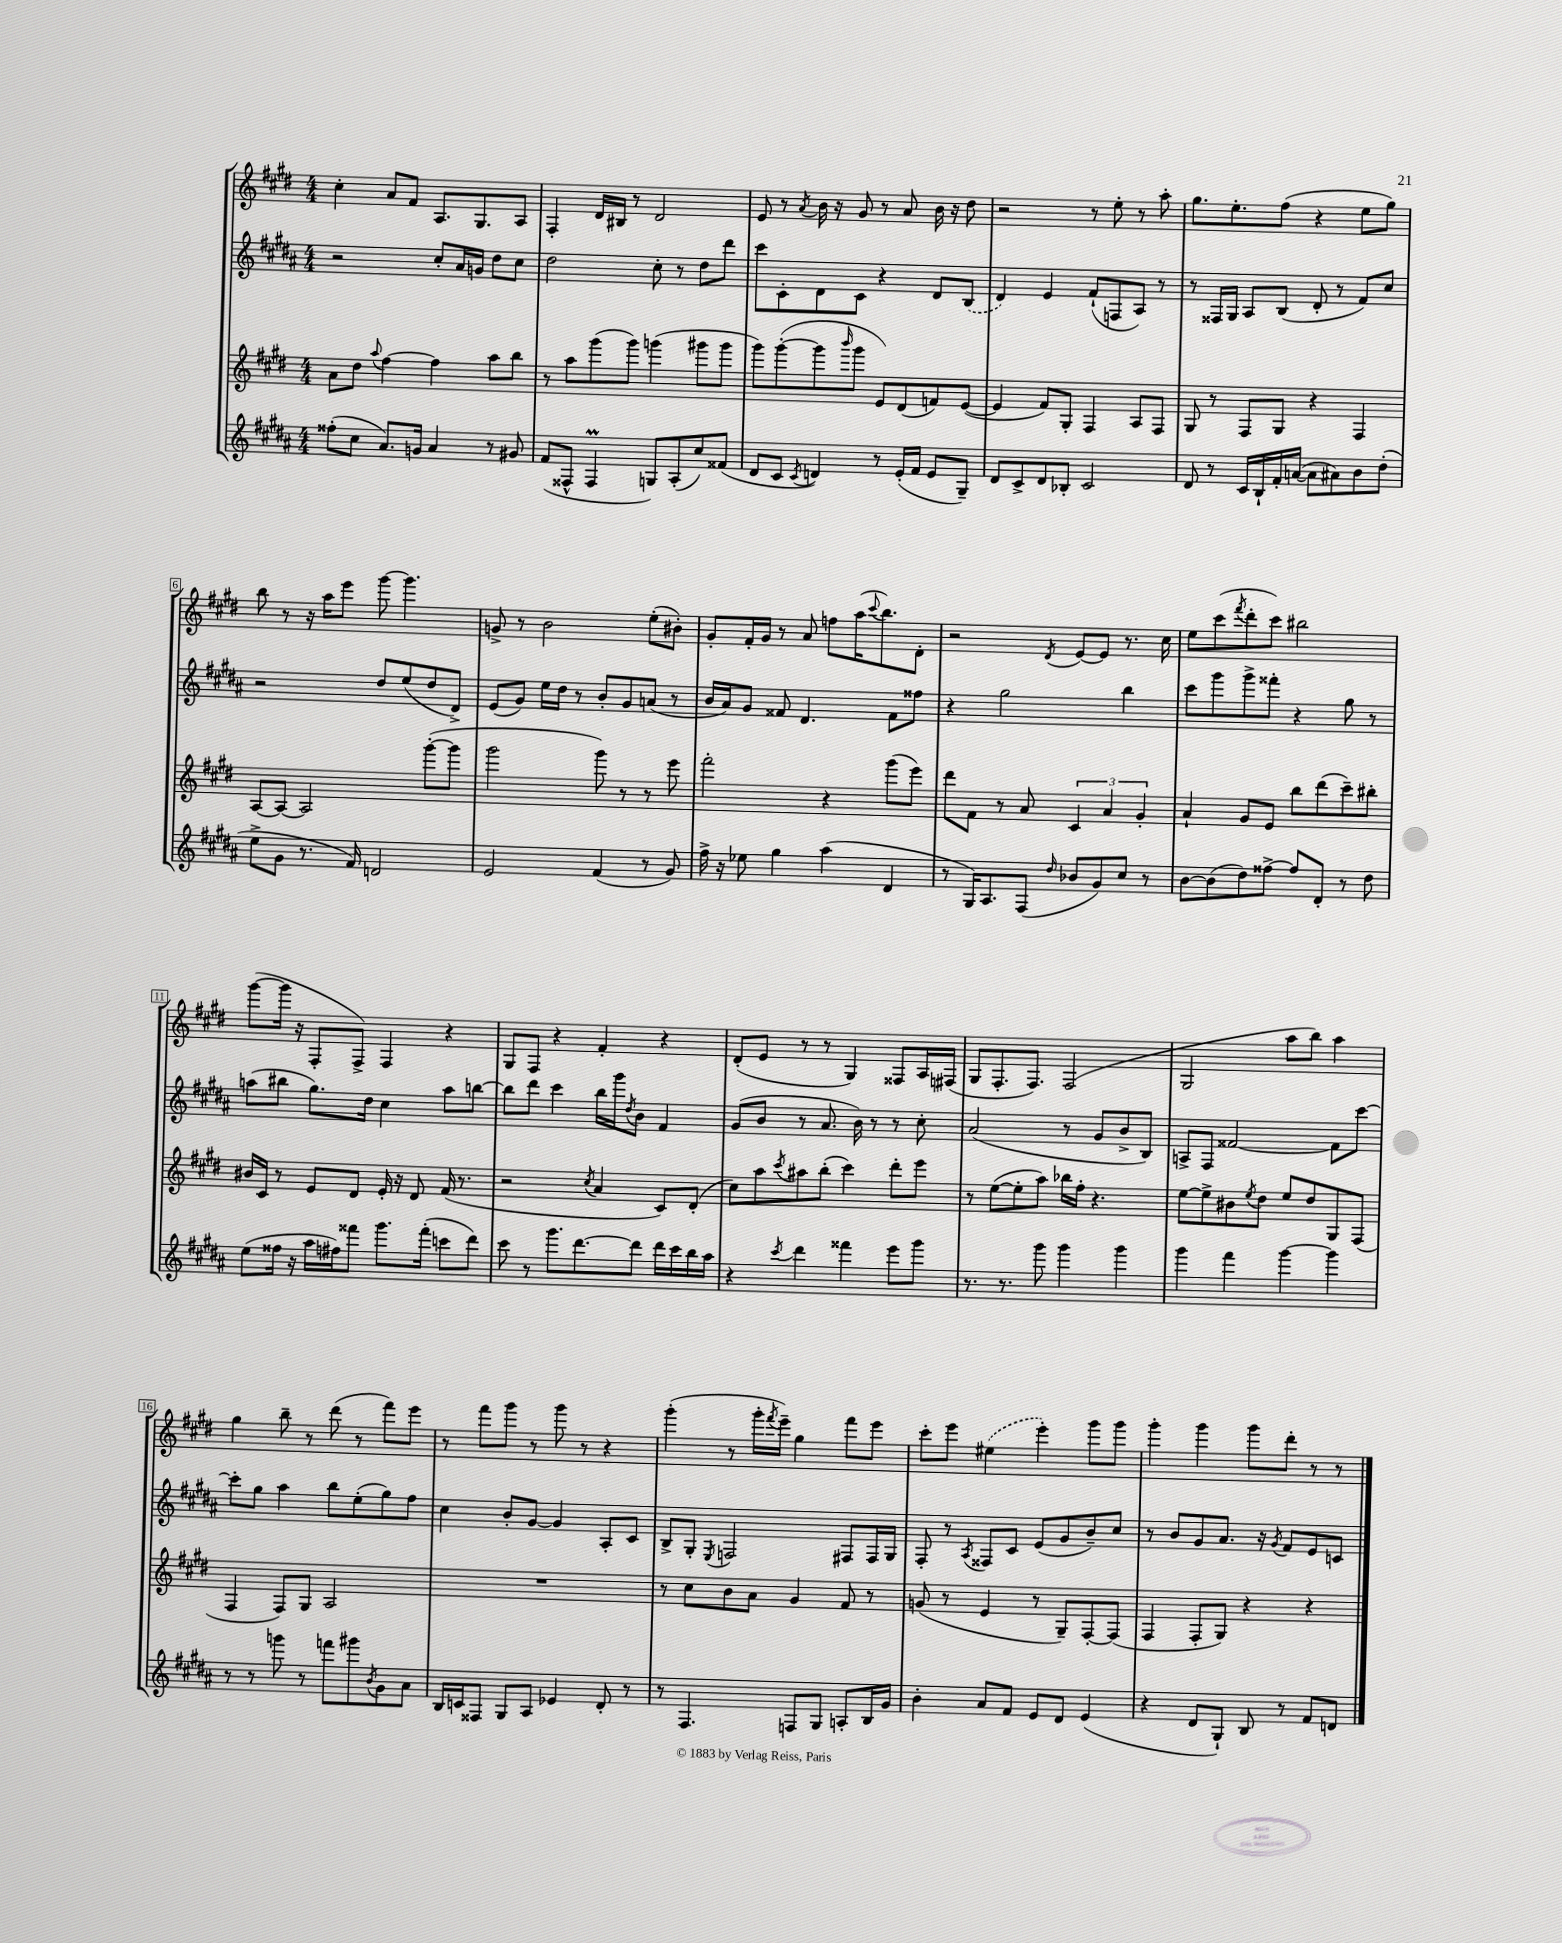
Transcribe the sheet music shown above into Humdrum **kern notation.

**kern	**kern	**kern	**kern
*staff4	*staff3	*staff2	*staff1
*clefG2	*clefG2	*clefG2	*clefG2
*k[f#c#g#d#a#]	*k[f#c#g#d#]	*k[f#c#g#d#a#]	*k[f#c#g#d#]
*M4/4	*M4/4	*M4/4	*M4/4
(8ff##'	8a	2r	4cc#'
8cc#	8dd#	.	.
.	8qqaa	.	.
8.a#)	[4ff#	.	8a
.	.	.	8f#
16g	.	.	.
4a#	4ff#]	8cc#'	8.A
.	.	16a#	.
.	.	16g	8.G#
8r	8aa	8dd#	.
8g#	8bb	8cc#	8A
=	=	=	=
(8f#	8r	2dd#	4F#'
8F##^^	8aa	.	.
4F##	(8ggg#	.	16d#
.	.	.	16B#
.	8ggg#)	.	8r
8G)	(4ggg	8cc#'	2d#
(8A#'	.	8r	.
8cc#)	8ggg#	8dd#	.
(8f##	8ggg#	8ddd#	.
=	=	=	=
8d#	8ggg#)	8ccc#	8e
8c#	([8ggg#'	8c#'	8r
8qc#	.	.	8qa
4d)	8ggg#]	8d#	16b
.	.	.	16r
.	16qqbbb	.	.
.	8ggg#	8c#	8g#
8r	8e)	4r	8r
(16e'	(8d#	.	8a
16f#	.	.	.
8e	8f)	8d#	16b
.	.	.	16r
8G#~)	([8e	(8B	8dd#
=	=	=	=
8d#	4e]	4d#)	2r
8c#^	.	.	.
8d#	8f#)	4e	.
8B-'	8G#'	.	.
2c#	4F#	(8f#`	8r
.	.	8F	8ee'
.	8A	8A#)	8r
.	8F#	8r	8aa'
=	=	=	=
8d#	8G#	8r	8.gg#
8r	8r	16F##	.
.	.	16G#	8.ee'
16c#	8F#	8A#	.
16B`	.	.	.
16f#'	8G#	(8B	(8ff#
([16a	.	.	.
8a]	4r	8d#'	4r
8a#)	.	8r	.
8b	4F#	8f#)	8ee
(8dd#'	.	8cc#	8gg#)
=	=	=	=
8ee^	[8A	2r	8bb
8g#	8A_	.	8r
8.r	2A]	.	16r
.	.	.	16aa
.	.	.	8eee
16f#)	.	.	.
2d	.	8dd#	[8ggg#
.	.	(8ee	4.ggg#]
.	([8ggg#'	8dd#	.
.	8ggg#]	8d#^)	.
=	=	=	=
2e	2ggg#	(8e	8g^
.	.	8g#)	8r
.	.	16ee	2b
.	.	16dd#	.
.	.	8r	.
(4f#	8ggg#)	8b'	.
.	8r	8g#	.
8r	8r	(8a	(8ee'
8g#)	8eee	8r	8b#')
=	=	=	=
16ff#^	2fff#'	16b	8g#'
16r	.	16a#)	.
8ee-	.	8g#	16f#'
.	.	.	16g#
4gg#	.	8f##	8r
.	.	4.d#	8a
(4aa#	4r	.	8ff
.	.	.	(16aa
.	.	.	8qqccc#
.	.	.	8.bb)
4d#	(8ggg#	8f##	.
.	8eee)	8ff##	8d#'
=	=	=	=
8r	8ddd#	4r	2r
16G#)	8f#	.	.
8.A#	.	.	.
.	8r	2gg#	.
(8F#	8a	.	.
16qqdd#	.	.	8qd#
8b-	6c#	.	[8e
8g#)	.	.	8e]
.	6a	.	.
8cc#	.	4bb	8.r
.	6g#'	.	.
8r	.	.	.
.	.	.	16cc#
=	=	=	=
[8b	4a`	8ccc#	8ee
(8b]	.	8ggg#	(8ccc#
.	.	.	8qfff#
8dd#)	8g#	8ggg#^	8ddd#'
[8ff##^	8e	8fff##'	8ccc#)
8ff##]	8bb	4r	2bb#
8d#'	(8ddd#	.	.
8r	8ccc#~)	8gg#	.
8dd#	8bb#'	8r	.
=	=	=	=
(8ee	16b#	(8aa	([8ggg#
.	16c#	.	.
16ff##	8r	8bb#	16ggg#]
16r	.	.	16r
16aa#	8e	8.gg#)	8F#'
16ff#)	.	.	.
8fff##	8d#	.	8F#^)
.	.	16dd#	.
8.ggg#	16e'	4cc#	4F#
.	16r	.	.
.	8d#	.	.
(16fff##'	.	.	.
8ccc	(16f#	8aa	4r
.	8.r	.	.
8ddd#)	.	[8bb	.
=	=	=	=
8ccc#	2r	8bb]	8G#
8r	.	8ddd#	8F#
8.ggg#	.	4ccc#	4r
[8.ddd#	.	.	.
.	8qcc#	.	.
.	4a	16bb	4f#'
.	.	16ggg#	.
.	.	8qdd#	.
8ddd#]	.	8b	.
16ddd#	8c#)	4f#	4r
16ccc#	.	.	.
16bb	(8d#'	.	.
16aa#	.	.	.
=	=	=	=
4r	8cc#)	(8g#	(8d#'
.	8aa	8b	8e
8qccc#	8qccc#	.	.
4ddd#	8aa#	8r	8r
.	(8bb'	8.a#	8r
4fff##	4ccc#)	.	4G#)
.	.	16b)	.
.	.	8r	.
8eee	8ddd#'	8r	8F##
8ggg#	8eee	8cc#'	16A
.	.	.	(16F#
=	=	=	=
8.r	8r	(2a#	8G#
.	([8ee	.	8.F#'
8.r	.	.	.
.	8ee']	.	.
.	.	.	8.F#)
8ggg#	8aa)	.	.
4ggg#	16bb-	8r	(2F#
.	16ff#'	.	.
.	4.r	8g#	.
4ggg#	.	8b^	.
.	.	8B)	.
=	=	=	=
4ggg#	[8ee	8A^	2G#
.	8ee^]	8F#	.
4fff#	8b#	[2f##	.
.	8qee	.	.
.	8dd#	.	.
[4ggg#	8ee	.	8aa
.	8dd#	.	8bb)
4ggg#]	8G#	8f##]	4aa
.	(8F#	[8ccc#	.
=	=	=	=
8r	4F#	8ccc#']	4gg#
8r	.	8gg#	.
8ggg	8F#)	4aa#	8bb~
8r	8G#	.	8r
8fff	2A	8bb	(8ddd#
8ggg#	.	(8ee'	8r
8qb	.	.	.
8g#	.	8gg#)	8fff#)
8a#	.	8ff#	8eee
=	=	=	=
16B	1r	4cc#	8r
16c	.	.	.
8F##	.	.	8fff#
8G#	.	8b'	8ggg#
8A#	.	[8g#	8r
4e-	.	4g#]	8ggg#
.	.	.	8r
8d#'	.	8A#'	4r
8r	.	8c#	.
=	=	=	=
8r	8r	8B^	(4ggg#'
4.F#	8cc#	8G#'	.
.	.	8qE	.
.	8b	2F	8r
.	8a	.	16ggg#'
.	.	.	8qfff#
.	.	.	16eee~)
8F	4g#	.	4gg#
8G#	.	.	.
8A'	8f#	8F#	8fff#
16B	8r	16F#	8eee
16g#	.	16G#	.
=	=	=	=
4b'	(8g	8F#'	8ccc#'
.	8r	8r	8eee
.	.	8qA#	.
8a#	4e	8F##	(4ee#
8f#	.	8c#	.
8e	8r	(8e	4eee')
8d#	8G#~)	8g#	.
(4e	[8F#'	8b~)	8ggg#
.	(8F#]	8cc#	8ggg#
=	=	=	=
4r	4F#	8r	4ggg#'
.	.	8b	.
8d#	8F#'	8g#	4ggg#
8G#`)	8G#)	8.a#	.
8B	4r	.	8ggg#
.	.	16r	.
.	.	8qg#	.
8r	.	8f#	8ddd#'
8f#	4r	8e	8r
8d	.	8c	8r
==	==	==	==
*-	*-	*-	*-
